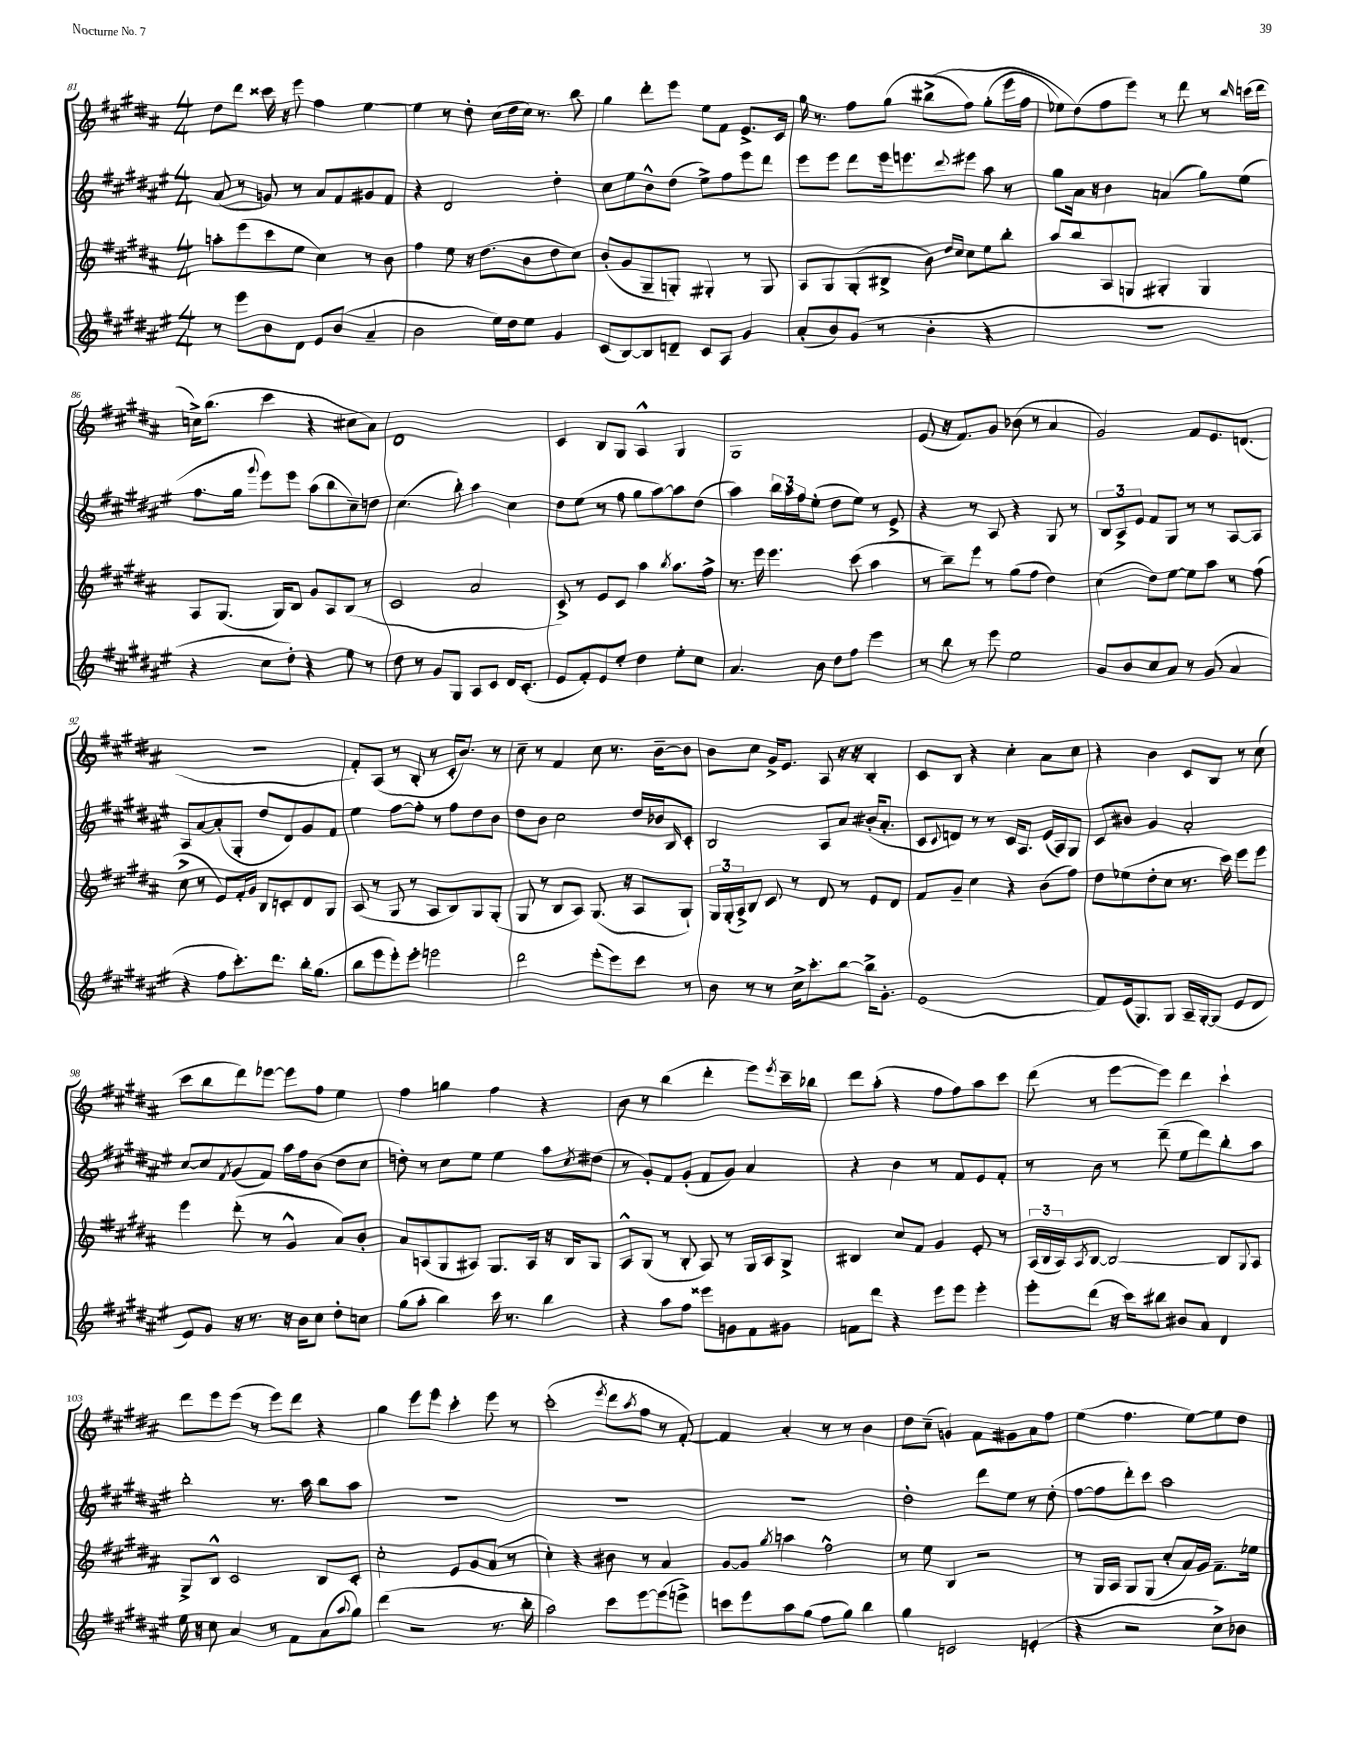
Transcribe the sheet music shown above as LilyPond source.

<<
\new StaffGroup <<
\new Staff = "s0" {
    \clef treble \key b \major \numericTimeSignature \time 4/4
    dis''8 dis'''8 cisis'''16 r16 e'''8 fis''4 e''4~ |
    e''4 r8 dis''8-. cis''16( dis''16 cis''16) r8. b''8 |
    gis''4 dis'''8-. e'''8 e''8 fis'8 e'8.-> cis'16 |
    gis''16 r8. fis''8 gis''8( bis''8->\( fis''8) gis''8-.( e'''16 fis''16 |
    ees''8) dis''8(\) fis''8 e'''8) r8 dis'''8 r8 \grace { b''16 } c'''16( dis'''16 |
    c''16->) b''8.( cis'''4 r4 cis''8 ais'8) |
    dis'1 |
    cis'4 b8 gis8 ais4-^ gis4 |
    gis1 |
    e'8( r16 fis'8.) gis'8 bes'8( r8 ais'4 |
    gis'2) fis'8 e'8. d'8.( |
    r1 |
    fis'8-.) ais8( r8 b8-. r8 cis'16-. b'8.) r8 |
    cis''8-- r8 fis'4 cis''8 r8. b'16~-- b'8 |
    b'8 cis''8 gis'16-> e'8. ais8 r16 r16 b4-. |
    cis'8 b8 r4 cis''4-. ais'8 cis''8 |
    r4 b'4 cis'8 b8 r8 cis''8( |
    cis'''8 b''8 dis'''8) ees'''8~ ees'''8 fis''8 e''4 |
    fis''4 g''4 fis''4 r4 |
    b'8 r8 b''4( dis'''4-. e'''8) \acciaccatura { e'''8 } cis'''16-- bes''16 |
    dis'''8 ais''8-.( r4 fis''8 fis''8) ais''8 cis'''8 |
    dis'''8( r8 e'''8~ e'''8) dis'''4 cis'''4-! |
    dis'''8 e'''8 e'''8( r8 e'''8) dis'''8 r4 |
    gis''4 e'''8 e'''8 cis'''4-. e'''8 r8 |
    cis'''2-.( \acciaccatura { e'''8 } dis'''8 \acciaccatura { ais''8 } fis''8 r8 fis'8~-.) |
    fis'4 ais'4-. r8 r8 b'4 |
    dis''8 cis''8--( g'4) fis'8 gis'8 ais'8 fis''8 |
    e''4( fis''4. e''8~) e''8 dis''8 \bar "|." |
}
\new Staff = "s1" {
    \clef treble \key fis \major \numericTimeSignature \time 4/4
    ais'8( r8 g'8) r8 ais'8 fis'8 gis'8 fis'8 |
    r4 dis'2 dis''4-. |
    cis''8 eis''8 b'8-^ dis''8( eis''8->) fis''8 eis'''8 dis'''8 |
    eis'''8 eis'''8 dis'''8 eis'''16 e'''8. \appoggiatura { dis'''8 } eis'''8 ais''8 r8 |
    gis''8 ais'16 r16 b'4 a'4( gis''8) eis''8( |
    fis''8. gis''16 \appoggiatura { gis'''8 } eis'''8) eis'''8 ais''8( b''8 cis''8--) d''8 |
    cis''4.( b''8-.) ais''4 cis''4 |
    dis''8 eis''8( r8 fis''8 gis''8 ais''8~) ais''8 dis''8( |
    ais''4) \tuplet 3/2 { b''16 ais''16 fis''16 } eis''8-.( dis''8 eis''8) r8 eis'8-> |
    r4 r8 ais8 r4 gis8 r8 |
    \tuplet 3/2 { b8 ais8-> eis'8 } fis'8 gis8 r8 r8 ais8~ ais8 |
    ais8 ais'8~ ais'8-.( gis8-. dis''8 dis'8) gis'8 fis'8 |
    eis''4 fis''8~ fis''8-. r8 fis''8 dis''8 b'8 |
    dis''8 b'8 cis''2 dis''16 bes'16 \grace { b16 } cis'8-. |
    b2 ais8 ais'8 bis'16-.( ais'8.-. |
    cis'8 \appoggiatura { cis'8 } d'8) r8 r8 cis'16 ais8. eis'16( ais16) gis8 |
    cis'8 bis'8 gis'4 ais'2-. |
    cis''8~ cis''8 \acciaccatura { fis'8 } gis'8( fis'8) ais''16 fis''16 b'8( dis''8 cis''8 |
    d''8-.) r8 cis''8 eis''8 eis''4 ais''8 \acciaccatura { cis''8 } dis''8( |
    r8 gis'8-.) fis'8 gis'8-.( fis'8 gis'8) ais'4 |
    r4 b'4 r8 fis'8 eis'8 fis'8-. |
    r8 b'8 r8 dis'''8--( eis''8 dis'''8) b''8-. ais''8 |
    b''2-. r8. ais''16 b''8 ais''8 |
    R1 |
    R1 |
    R1 |
    dis''2-. dis'''8 eis''8 r8 dis''8-.( |
    fis''8~ fis''8 dis'''8-.) cis'''8 ais''2 \bar "|." |
}
\new Staff = "s2" {
    \clef treble \key b \major \numericTimeSignature \time 4/4
    a''8-. e'''8( cis'''8 e''8 cis''4) r8 b'8 |
    fis''4 e''8 r16 dis''8.( b'8 dis''8 cis''8) |
    b'8-.( gis'8 gis8-- g8-.) gis4-. r8 gis8 |
    ais8 gis8 gis8-.( bis8-> b'8) \grace { dis''16 cis''16 } cis''8 e''8 b''8-. |
    ais''8 b''8 ais8 g8 gis4-. gis4 |
    ais8 gis8.( gis16) b8 gis'8 ais8 b8( r8 |
    cis'2 ais'2 |
    cis'8->) r8 e'8 cis'8 ais''4 \acciaccatura { b''8 } ais''8. fis''16-> |
    r8. e'''16 e'''4. cis'''8( ais''4 |
    r8 b''8--) e'''8 r8 gis''8( fis''8 dis''4) |
    cis''4( dis''8) e''8~ e''8 ais''8 r8 fis''8( |
    cis''8-> r8 e'8) fis'16-. gis'16 b8 c'8-. dis'8 gis8 |
    ais8( r8 gis8 r8 ais8 b8) gis8 gis8-.( |
    gis8 r8 b8 ais8) gis8.( r16 ais8 gis8-!) |
    \tuplet 3/2 { gis16 gis16-.( ais16->) } b8 cis'8 r8 dis'8 r8 e'8 dis'8 |
    fis'8 gis'8-- cis''4 r4 b'8( fis''8) |
    dis''8 ees''8( dis''8-. cis''8 r8. cis'''16) e'''8 e'''8 |
    e'''4 dis'''8-.( r8 gis'4-^ ais'8) b'8-. |
    ais'8 a8( gis8 ais8) gis8. ais16 r16 b16 gis8 |
    ais8-^ gis8( r8 b8-. ais8) r8 gis16 ais16 gis8-> |
    bis4 cis''8 fis'8 gis'4 e'8-. r8 |
    \tuplet 3/2 { ais16( b16 ais16) } \acciaccatura { ais8 } b8~ b2~ b8 \appoggiatura { gis8 } ais8 |
    gis8-> b8-^ cis'2 b8 cis'8-. |
    cis''2-. e'8 gis'8 ais'8( r8 |
    cis''4-.) r4 bis'8 r8 ais'4 |
    gis'8~ gis'8 \acciaccatura { gis''8 } a''4 fis''2-^ |
    r8 e''8 b4 r2 |
    r8 gis16 ais16 gis8 gis8( cis''8-. ais'16) gis'16 fis'8.-- ees''16 \bar "|." |
}
\new Staff = "s3" {
    \clef treble \key fis \major \numericTimeSignature \time 4/4
    r8 eis'''8 b'8 dis'8 eis'8 b'8( ais'4-- |
    b'2 eis''16) dis''16 eis''8 gis'4 |
    cis'8( b8~) b8 d'8-- cis'8 ais8 gis'4 |
    ais'8-.( b'8) gis'8( r8 b'4-. r4 |
    R1 |
    r4 cis''8 dis''8-.) r4 eis''8 r8 |
    dis''8 r8 gis'8 gis8 ais8 cis'8 dis'16 cis'8.-.( |
    eis'8 fis'8-.) eis'8 eis''8-. dis''4 eis''8-. cis''8 |
    ais'4. b'8 dis''8 fis''8 eis'''4 |
    r8 b''8 r8 eis'''8 eis''2 |
    gis'8 b'8 cis''8 ais'8 r8 gis'8( ais'4 |
    r4 fis''8 cis'''8.-.) dis'''8. b''16-. gis''8.( |
    b''8 eis'''8 eis'''8-.) eis'''8-. e'''2 |
    dis'''2 eis'''8-.( eis'''8) cis'''8 r8 |
    b'8 r8 r8 cis''16-> cis'''8.-. b''8~ b''16-> gis'8.-. |
    eis'1( |
    fis'8) eis'16( gis8.) gis8 ais16-- gis16~-. gis8( eis'8 dis'8 |
    eis'8) gis'8 r16 r8. r16 b'16 cis''8 dis''8-. c''8 |
    gis''8( ais''8-. b''4) cis'''16 r8. b''4 |
    r4 ais''8 fis''8 eisis'''8 g'8 fis'8 gis'8 |
    f'8 dis'''8 r4 eis'''8 eis'''8 eis'''4-. |
    eis'''8-. dis'''8( r16 cis'''16) bis''8 bis'8 ais'8 dis'4 |
    eis''16 r16 cis''8 ais'4 r8 fis'8 ais'8( \appoggiatura { ais''8 } gis''8) |
    dis'''4( r2 r8. b''16-. |
    ais''2) cis'''8 eis'''8~ eis'''8( e'''8->) |
    c'''8 eis'''8 ais''8 gis''8( fis''8 gis''8) b''4 |
    gis''4 c'2 e'4-.( |
    r4 r2 cis''8->) bes'8 \bar "|." |
}
>>
>>
\layout { \context { \Score currentBarNumber = #81 } }
